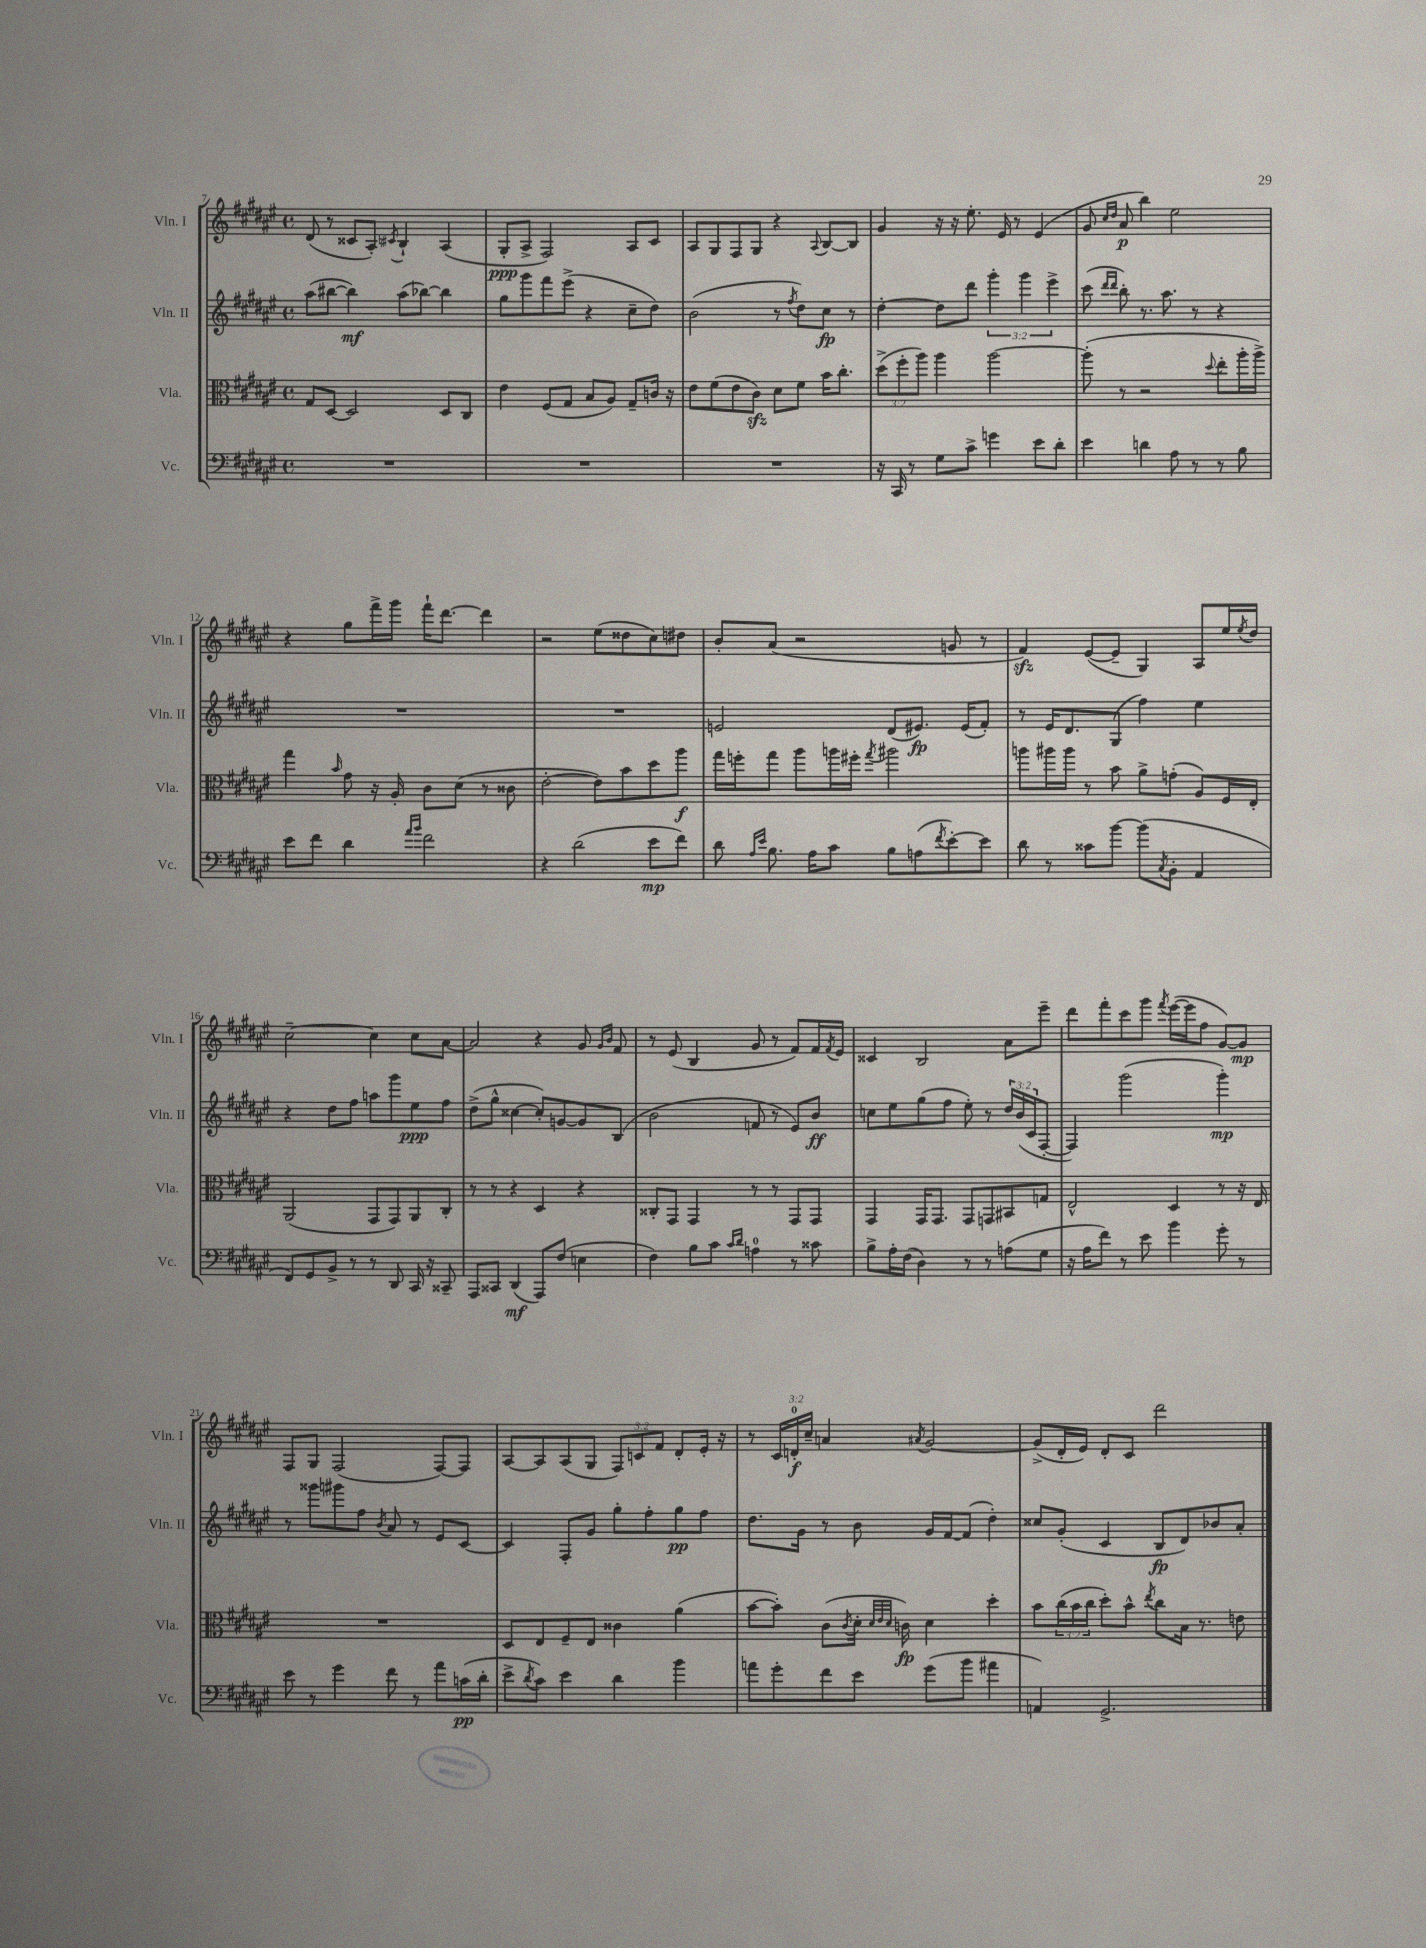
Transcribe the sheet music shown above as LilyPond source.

<<
\new StaffGroup <<
\new Staff = "s0" \with { instrumentName = "Vln. I" shortInstrumentName = "Vln. I" } {
    \clef treble \key fis \major \defaultTimeSignature \time 4/4 \override Staff.TupletNumber.text = #tuplet-number::calc-fraction-text
    dis'8( r8 cisis'8 ais8-.) \acciaccatura { cis'8 } b4-! ais4( |
    gis8-.\ppp ais8-> fis2) ais8 cis'8 |
    ais8 gis8 fis8 gis8 r4 \appoggiatura { ais8 } b8~ b8 |
    gis'4 r16 r16 eis''8.-. eis'16 r8 eis'4( |
    gis'8 \grace { cis''16 dis''16 } ais'8\p b''4) eis''2 |
    r4 gis''8 fis'''16-> gis'''16 fis'''16-! dis'''8.~ dis'''4 |
    r2 eis''8( disis''8 cis''8) dis''8 |
    b'8-. ais'8( r2 g'8 r8 |
    fis'4\sfz) eis'8~( eis'8-- gis4) ais8 eis''16 \acciaccatura { eis''8 } dis''16 |
    cis''2~-- cis''4 cis''8 ais'8~ |
    ais'2 r4 gis'8 \grace { gis'16 b'16 } fis'8 |
    r8 eis'8( b4 gis'8 r8 fis'8) fis'16 \acciaccatura { fis'8 } eis'16 |
    cisis'4 b2 ais'8 eis'''8-- |
    dis'''8 fis'''8-. cis'''8 gis'''8 \acciaccatura { fis'''8 } eis'''16~( eis'''16 fis''8 gis'8~) gis'8\mp |
    fis8 gis8 fis2( fis8~) fis8 |
    ais8~ ais8 ais8( gis8 \tuplet 3/2 { fis8) c'8 fis'8 } dis'8-. eis'16-. r16 |
    r8 \tuplet 3/2 { cis'16 d'16-0-.\f cis''16-- } a'4 \acciaccatura { ais'8 } gis'2~ |
    gis'8->( dis'16-. eis'16) dis'8-. cis'8 dis'''2 \bar "|." |
}
\new Staff = "s1" \with { instrumentName = "Vln. II" shortInstrumentName = "Vln. II" } {
    \clef treble \key fis \major \defaultTimeSignature \time 4/4 \override Staff.TupletNumber.text = #tuplet-number::calc-fraction-text
    ais''8( bis''8~ bis''4\mf) ais''8( bes''8~) bes''4 |
    gis''8 gis'''8 fis'''8 eis'''8->( r4 cis''8-- dis''8) |
    b'2( r8 \acciaccatura { fis''8 } dis''8) cis''8\fp r8 |
    dis''4~-. dis''8 dis'''8 \tuplet 3/2 { gis'''4-. gis'''4 eis'''4-> } |
    cis'''8( \grace { dis'''16 dis'''16 } b''8-.) r8. ais''8. r8 r4 |
    R1 |
    R1 |
    e'2 dis'8( eis'8.\fp) eis'16( fis'8-.) |
    r8 eis'16 dis'8. gis8( fis''4) eis''4 |
    r4 dis''8 fis''8 a''8 gis'''8 eis''8\ppp fis''8 |
    dis''8->( gis''8-^ cisis''4~ cisis''8-.) g'8~ g'8 b8( |
    b'2 f'8 r8 eis'8) b'8\ff |
    c''8 eis''8 gis''8( fis''8 eis''8-.) r8 \tuplet 3/2 { dis''16 b'16( cis'16 } fis8~-. |
    fis4) gis'''2( gis'''4-.\mp) |
    r8 gisis'''8 gis'''8 fis''8 \acciaccatura { b'8 } ais'8 r8 eis'8 cis'8~ |
    cis'4 fis8-. gis'8 gis''8-. fis''8-. gis''8\pp fis''8 |
    dis''8. gis'16 r8 b'8 gis'16 fis'16~ fis'8( dis''4-.) |
    cisis''8 gis'8-.( cis'4 b8\fp dis'8) bes'8 ais'8-. \bar "|." |
}
\new Staff = "s2" \with { instrumentName = "Vla." shortInstrumentName = "Vla." } {
    \clef alto \key fis \major \defaultTimeSignature \time 4/4 \override Staff.TupletNumber.text = #tuplet-number::calc-fraction-text
    gis8 dis8~ dis2 dis8 cis8 |
    eis'4 fis8( gis8 b8 ais8) gis8-- c'16 r16 |
    eis'8 fis'8( eis'8 cis'8\sfz) dis'8 fis'8 b'16 cis''8.-. |
    \tuplet 3/2 { dis''8->( fis''8-. ais''8) } ais''4 ais''2~ |
    ais''8-.( r8 r2 \appoggiatura { dis''8 } eis''8-. ais''16-. ais''16->) |
    gis''4 \grace { b'16 } gis'8 r16 ais16-. cis'8 dis'8( r8 cisis'8 |
    eis'2~-. eis'8) b'8 dis''8 ais''8\f |
    gis''16 f''16-. gis''8 ais''8 a''16 fis''16-. \acciaccatura { gis''8 } ais''2 |
    a''8 ais''16 ais''16 r8 b'8 ais'8-> g'8-.( ais8) fis16 eis16-. |
    ais,2( gis,8 gis,8) ais,8 cis8-. |
    r8 r8 r4 dis4 r4 |
    cisis8-. gis,8 gis,4 r8 r8 gis,8 gis,8 |
    gis,4 gis,16 gis,8. gis,8 g,8 bis,8 g8 |
    eis2-^ dis4 r8 r16 eis16 |
    R1 |
    dis8 eis8 fis8-- eis8 cisis'4 ais'4( |
    b'8~ b'8-.) cis'8( \acciaccatura { cis'8 } dis'16-. \grace { dis'32 eis'32 dis'32 } c'16\fp) dis'4 dis''4-. |
    b'8 \tuplet 3/2 { cis''16( b'16 cis''16 } dis''8-.) b'8-^ \acciaccatura { eis''8 } cis''8 b16 r8. e'8 \bar "|." |
}
\new Staff = "s3" \with { instrumentName = "Vc." shortInstrumentName = "Vc." } {
    \clef bass \key fis \major \defaultTimeSignature \time 4/4
    R1 |
    R1 |
    R1 |
    r16 cis,16 r8 gis8 cis'8-> g'4 eis'8 dis'8-. |
    eis'4 d'4 ais8 r8 r8 b8 |
    eis'8 fis'8 dis'4 \grace { ais'16 b'16 } fis'2 |
    r4 dis'2( eis'8\mp fis'8) |
    dis'8 \grace { ais16 eis'16 } b8. ais16 cis'8 b8 a8( \acciaccatura { fis'8 } eis'8~-.) eis'8 |
    dis'8 r8 cisis'8 b'8~ b'8( \acciaccatura { cis8 } b,8-. ais,4 |
    fis,8) gis,8 b,8-> r8 r8 dis,8 cis,16 r16 cisis,8-- |
    ais,,8 cisis,8 dis,4\mf( ais,,8) fis8( e4 |
    fis4) b8 cis'8 \grace { cis'16 dis'16 } a4-0 r8 cisis'8 |
    b8-> ais16-. fis16( dis4) r8 r8 a8( gis8 |
    r16 ais16 fis'8) r8 eis'8 b'4 gis'8-. r8 |
    eis'8 r8 gis'4 fis'8 r8 ais'8 c'16\pp( dis'16-. |
    eis'8-> \acciaccatura { dis'8 } cis'8) eis'4 dis'4 b'4 |
    a'8 gis'8-. fis'8 eis'8 gis'8( b'8 ais'4 |
    a,4) gis,2.-> \bar "|." |
}
>>
>>
\layout { \context { \Score currentBarNumber = #7 } }
